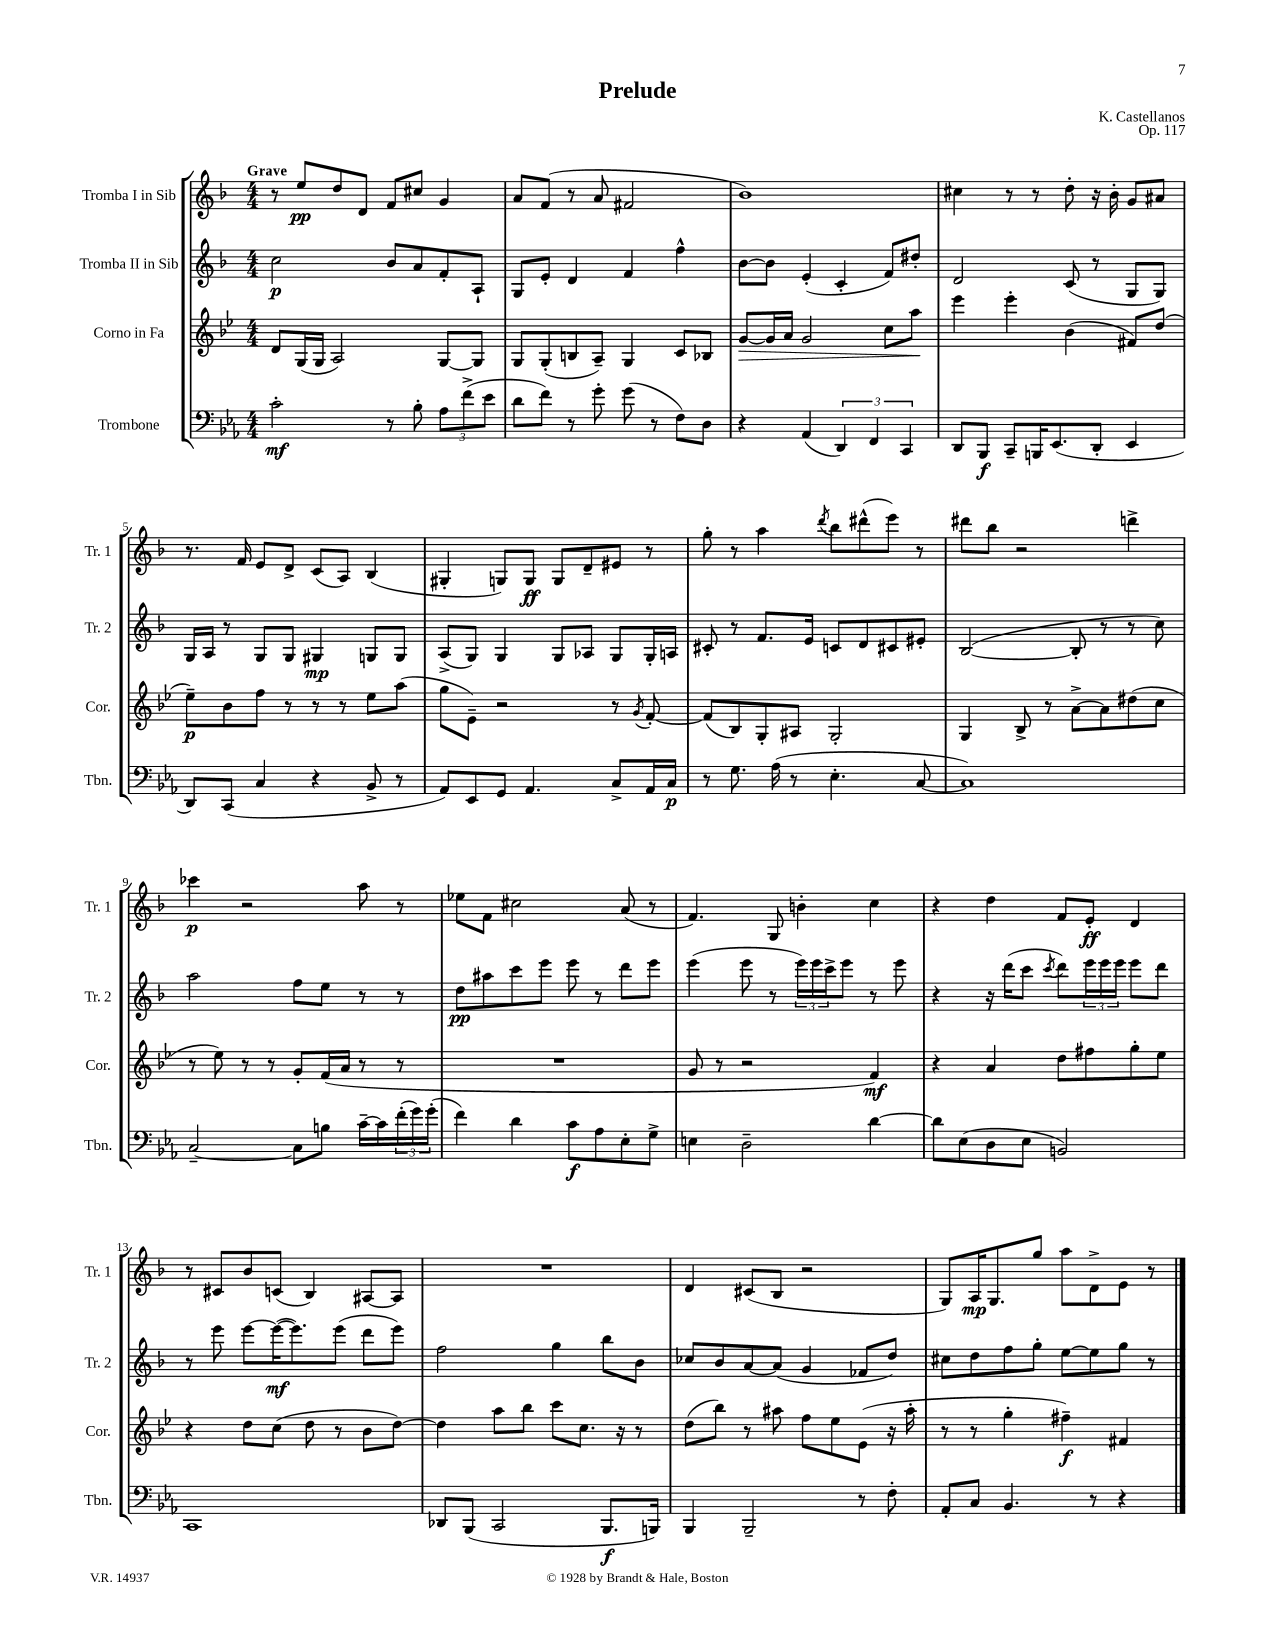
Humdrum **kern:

**kern	**dynam	**kern	**dynam	**kern	**dynam	**kern	**dynam
*part4	*part4	*part3	*part3	*part2	*part2	*part1	*part1
*staff4	*staff4	*staff3	*staff3	*staff2	*staff2	*staff1	*staff1
*I"Trombone	*	*I"Corno in Fa	*	*I"Tromba II in Sib	*	*I"Tromba I in Sib	*
*I'Tbn.	*	*I'Cor.	*	*I'Tr. 2	*	*I'Tr. 1	*
*clefF4	*	*clefG2	*	*clefG2	*	*clefG2	*
*k[b-e-a-]	*	*k[b-e-]	*	*k[b-]	*	*k[b-]	*
*M4/4	*	*M4/4	*	*M4/4	*	*M4/4	*
=1	=1	=1	=1	=1	=1	=1	=1
!	!	!	!	!	!	!LO:TX:a:B:t=Grave	!
2c'\	mf	8d/L	.	2cc\	p	8r	.
.	.	(16G/L	.	.	.	8ee/L	pp
.	.	16G/JJ	.	.	.	.	.
.	.	2A/)	.	.	.	8dd/	.
.	.	.	.	.	.	8d/J	.
8r	.	.	.	8b-/L	.	8f/L	.
8B-'\	.	.	.	8a/	.	8cc#X/J	.
12A-\L	.	[8G/L	.	8f'/	.	4g/	.
(12f^\	.	.	.	.	.	.	.
.	.	8G/J]	.	8A`/J	.	.	.
12e-\J	.	.	.	.	.	.	.
=2	=2	=2	=2	=2	=2	=2	=2
8d\L	.	8G/L	.	8G/L	.	8a/L	.
8f\J)	.	(8G'/	.	8e'/J	.	(8f/J	.
8r	.	8Bn/	.	4d/	.	8r	.
8g'\	.	8A~/J)	.	.	.	8a/	.
(8g\	.	4G/	.	4f/	.	2f#X/	.
8r	.	.	.	.	.	.	.
8F\L)	.	8c/L	.	4ff^^\	.	.	.
8D\J	.	8B-X/J	.	.	.	.	.
=3	=3	=3	=3	=3	=3	=3	=3
!	!	!	!LO:HP:b	!	!	!	!
4r	.	[8g/L	>	[8b-\L	.	1b-)	.
.	.	16g/L]	.	8b-\J]	.	.	.
.	.	16a/JJ	.	.	.	.	.
(4AA-/	.	2g/	.	(4e'/	.	.	.
6DD/)	.	.	.	4c'/	.	.	.
6FF/	.	.	.	.	.	.	.
.	.	8cc\L	.	8f/L)	.	.	.
6CC/	.	.	.	.	.	.	.
.	.	8aa\J	.	8dd#X'/J	.	.	.
.	.	.	]	.	.	.	.
=4	=4	=4	=4	=4	=4	=4	=4
8DD/L	.	4eee-\	.	2d/	.	4cc#X\	.
8BBB-/J	f	.	.	.	.	.	.
8CC~/L	.	4eee-'\	.	.	.	8r	.
16BBBn/K	.	.	.	.	.	8r	.
(8.EE-/	.	.	.	.	.	.	.
.	.	(4b-\	.	(8c/	.	8dd'\	.
8DD'/J	.	.	.	8r	.	16r	.
.	.	.	.	.	.	16b-'\	.
4EE-/	.	8f#X/L)	.	8G/L	.	8g/L	.
.	.	(8dd/J	.	8G/J)	.	8a#X/J	.
!!LO:LB:g=z
=5	=5	=5	=5	=5	=5	=5	=5
8DD/L)	.	8ee-~\L)	p	16G/LL	.	8.r	.
.	.	.	.	16A/JJ	.	.	.
(8CC/J	.	8b-\	.	8r	.	.	.
.	.	.	.	.	.	16f/	.
4C/	.	8ff\J	.	8G/L	.	8e/L	.
.	.	8r	.	8G/J	.	8d^/J	.
4r	.	8r	.	4G#X/	mp	(8c/L	.
.	.	8r	.	.	.	8A/J)	.
8BB-^/	.	8ee-\L	.	8Gn/L	.	(4B-/	.
8r	.	(8aa\J	.	8G/J	.	.	.
=6	=6	=6	=6	=6	=6	=6	=6
8AA-/L)	.	8gg\L	.	(8A^/L	.	4G#X'/	.
8EE-/	.	8e-~\J)	.	8G/J)	.	.	.
8GG/J	.	2r	.	4G/	.	8Gn/L)	.
4.AA-/	.	.	.	.	.	8G/J	ff
.	.	.	.	8G/L	.	8G/L	.
.	.	.	.	8A-X/J	.	8d~/	.
8C^/L	.	8r	.	8G/L	.	8e#X/J	.
.	.	8qg/	.	.	.	.	.
16AA-/L	.	[8f'/	.	16G'/L	.	8r	.
16C/JJ	p	.	.	16An/JJ	.	.	.
=7	=7	=7	=7	=7	=7	=7	=7
8r	.	(8f/L]	.	8c#X'/	.	8gg'\	.
8.G\	.	8B-/)	.	8r	.	8r	.
.	.	8G'/	.	8.f/L	.	4aa\	.
(16A-\	.	.	.	.	.	.	.
8r	.	8A#X/J	.	.	.	.	.
.	.	.	.	16e/Jk	.	.	.
.	.	.	.	.	.	8qddd/	.
4.E-'\	.	2G'/	.	8cn/L	.	8bb-\L	.
.	.	.	.	8d/	.	(8ddd#X^^\	.
.	.	.	.	8c#X/	.	8eee\J)	.
[8C/	.	.	.	8e#X'/J	.	8r	.
=8	=8	=8	=8	=8	=8	=8	=8
1C])	.	4G/	.	([2B-/	.	8ddd#X\L	.
.	.	.	.	.	.	8bb-\J	.
.	.	8B-^/	.	.	.	2r	.
.	.	8r	.	.	.	.	.
.	.	[8a^\L	.	8B-'/]	.	.	.
.	.	8a\]	.	8r	.	.	.
.	.	(8dd#X\	.	8r	.	4dddn^\	.
.	.	8cc\J	.	8cc\)	.	.	.
!!LO:LB:g=z
=9	=9	=9	=9	=9	=9	=9	=9
[2C~/	.	8r	.	2aa\	.	4ccc-X\	p
.	.	8ee-\)	.	.	.	.	.
.	.	8r	.	.	.	2r	.
.	.	8r	.	.	.	.	.
8C\L]	.	8g'/L	.	8ff\L	.	.	.
8Bn\J	.	(16f/L	.	8ee\J	.	.	.
.	.	16a/JJ	.	.	.	.	.
[16c~\LL	.	8r	.	8r	.	8aa\	.
16c\]	.	.	.	.	.	.	.
(24f'\	.	8r	.	8r	.	8r	.
24g\)	.	.	.	.	.	.	.
(24g'\JJ	.	.	.	.	.	.	.
=10	=10	=10	=10	=10	=10	=10	=10
4f\)	.	1r	.	8dd\L	pp	8ee-X\L	.
.	.	.	.	8aa#X\	.	8f\J	.
4d\	.	.	.	8ccc\	.	2cc#X\	.
.	.	.	.	8eee\J	.	.	.
8c\L	f	.	.	8eee\	.	.	.
8A-\	.	.	.	8r	.	.	.
8E-'\	.	.	.	8ddd\L	.	(8a/	.
8G^\J	.	.	.	8eee\J	.	8r	.
=11	=11	=11	=11	=11	=11	=11	=11
4En\	.	8g/	.	(4eee\	.	4.f/)	.
.	.	8r	.	.	.	.	.
2D~\	.	2r	.	8eee\	.	.	.
.	.	.	.	8r	.	8G/	.
.	.	.	.	24eee\LL)	.	4bn'\	.
.	.	.	.	24eee\	.	.	.
.	.	.	.	24ccc^\J	.	.	.
.	.	.	.	8eee\J	.	.	.
[4d\	.	4f/)	mf	8r	.	4cc\	.
.	.	.	.	8eee\	.	.	.
=12	=12	=12	=12	=12	=12	=12	=12
8d\L]	.	4r	.	4r	.	4r	.
(8E-\	.	.	.	.	.	.	.
8D\	.	4a/	.	16r	.	4dd\	.
.	.	.	.	(16ddd\KL	.	.	.
8E-\J	.	.	.	8ccc\J	.	.	.
.	.	.	.	8qccc/	.	.	.
2BBn/)	.	8dd\L	.	8ddd\L)	.	8f/L	.
.	.	8ff#X\	.	24eee\L	.	8e'/J	ff
.	.	.	.	24eee\	.	.	.
.	.	.	.	24eee\JJ	.	.	.
.	.	8gg'\	.	8eee\L	.	4d/	.
.	.	8ee-\J	.	8ddd\J	.	.	.
!!LO:LB:g=z
=13	=13	=13	=13	=13	=13	=13	=13
1CC	.	4r	.	8r	.	8r	.
.	.	.	.	8eee\	.	8c#X/L	.
.	.	8dd\L	.	[8eee\L	.	8b-/	.
.	.	(8cc\J	.	(16eee\K_	mf	(8cn/J	.
.	.	.	.	8.eee\])	.	.	.
.	.	8dd\	.	.	.	4B-/)	.
.	.	8r	.	(8eee\J	.	.	.
.	.	8b-\L	.	8ddd\L	.	[8A#X/L	.
.	.	[8dd\J)	.	8eee\J)	.	8A#/J]	.
=14	=14	=14	=14	=14	=14	=14	=14
8DD-X/L	.	4dd\]	.	2ff\	.	1r	.
(8BBB-/J	.	.	.	.	.	.	.
2CC/	.	8aa\L	.	.	.	.	.
.	.	8bb-\J	.	.	.	.	.
.	.	8ccc\L	.	4gg\	.	.	.
.	.	8.cc\J	.	.	.	.	.
8.BBB-/L	f	.	.	8bb-\L	.	.	.
.	.	16r	.	.	.	.	.
.	.	8r	.	8b-\J	.	.	.
16BBBn/Jk)	.	.	.	.	.	.	.
=15	=15	=15	=15	=15	=15	=15	=15
4BBB-/	.	(8dd\L	.	8cc-X/L	.	4d/	.
.	.	8bb-\J)	.	8b-/	.	.	.
2BBB-~/	.	8r	.	[8a/	.	(8c#X/L	.
.	.	8aa#X\	.	(8a/J]	.	8B-/J	.
.	.	8ff\L	.	4g/	.	2r	.
.	.	8ee-\	.	.	.	.	.
8r	.	(8e-\J	.	8f-X/L	.	.	.
8F'\	.	16r	.	8dd/J)	.	.	.
.	.	16aa#'\	.	.	.	.	.
=16	=16	=16	=16	=16	=16	=16	=16
8AA-'/L	.	8r	.	8cc#X\L	.	8G/L)	.
8C/J	.	8r	.	8dd\	.	16A/K	mp
.	.	.	.	.	.	8.G/	.
4.BB-/	.	4gg'\	.	8ff\	.	.	.
.	.	.	.	8gg'\J	.	8gg/J	.
.	.	4ff#X~\)	f	[8ee\L	.	8aa\L	.
8r	.	.	.	8ee\]	.	8d^\	.
4r	.	4f#X/	.	8gg\J	.	8e\J	.
.	.	.	.	8r	.	8r	.
==	==	==	==	==	==	==	==
*-	*-	*-	*-	*-	*-	*-	*-
